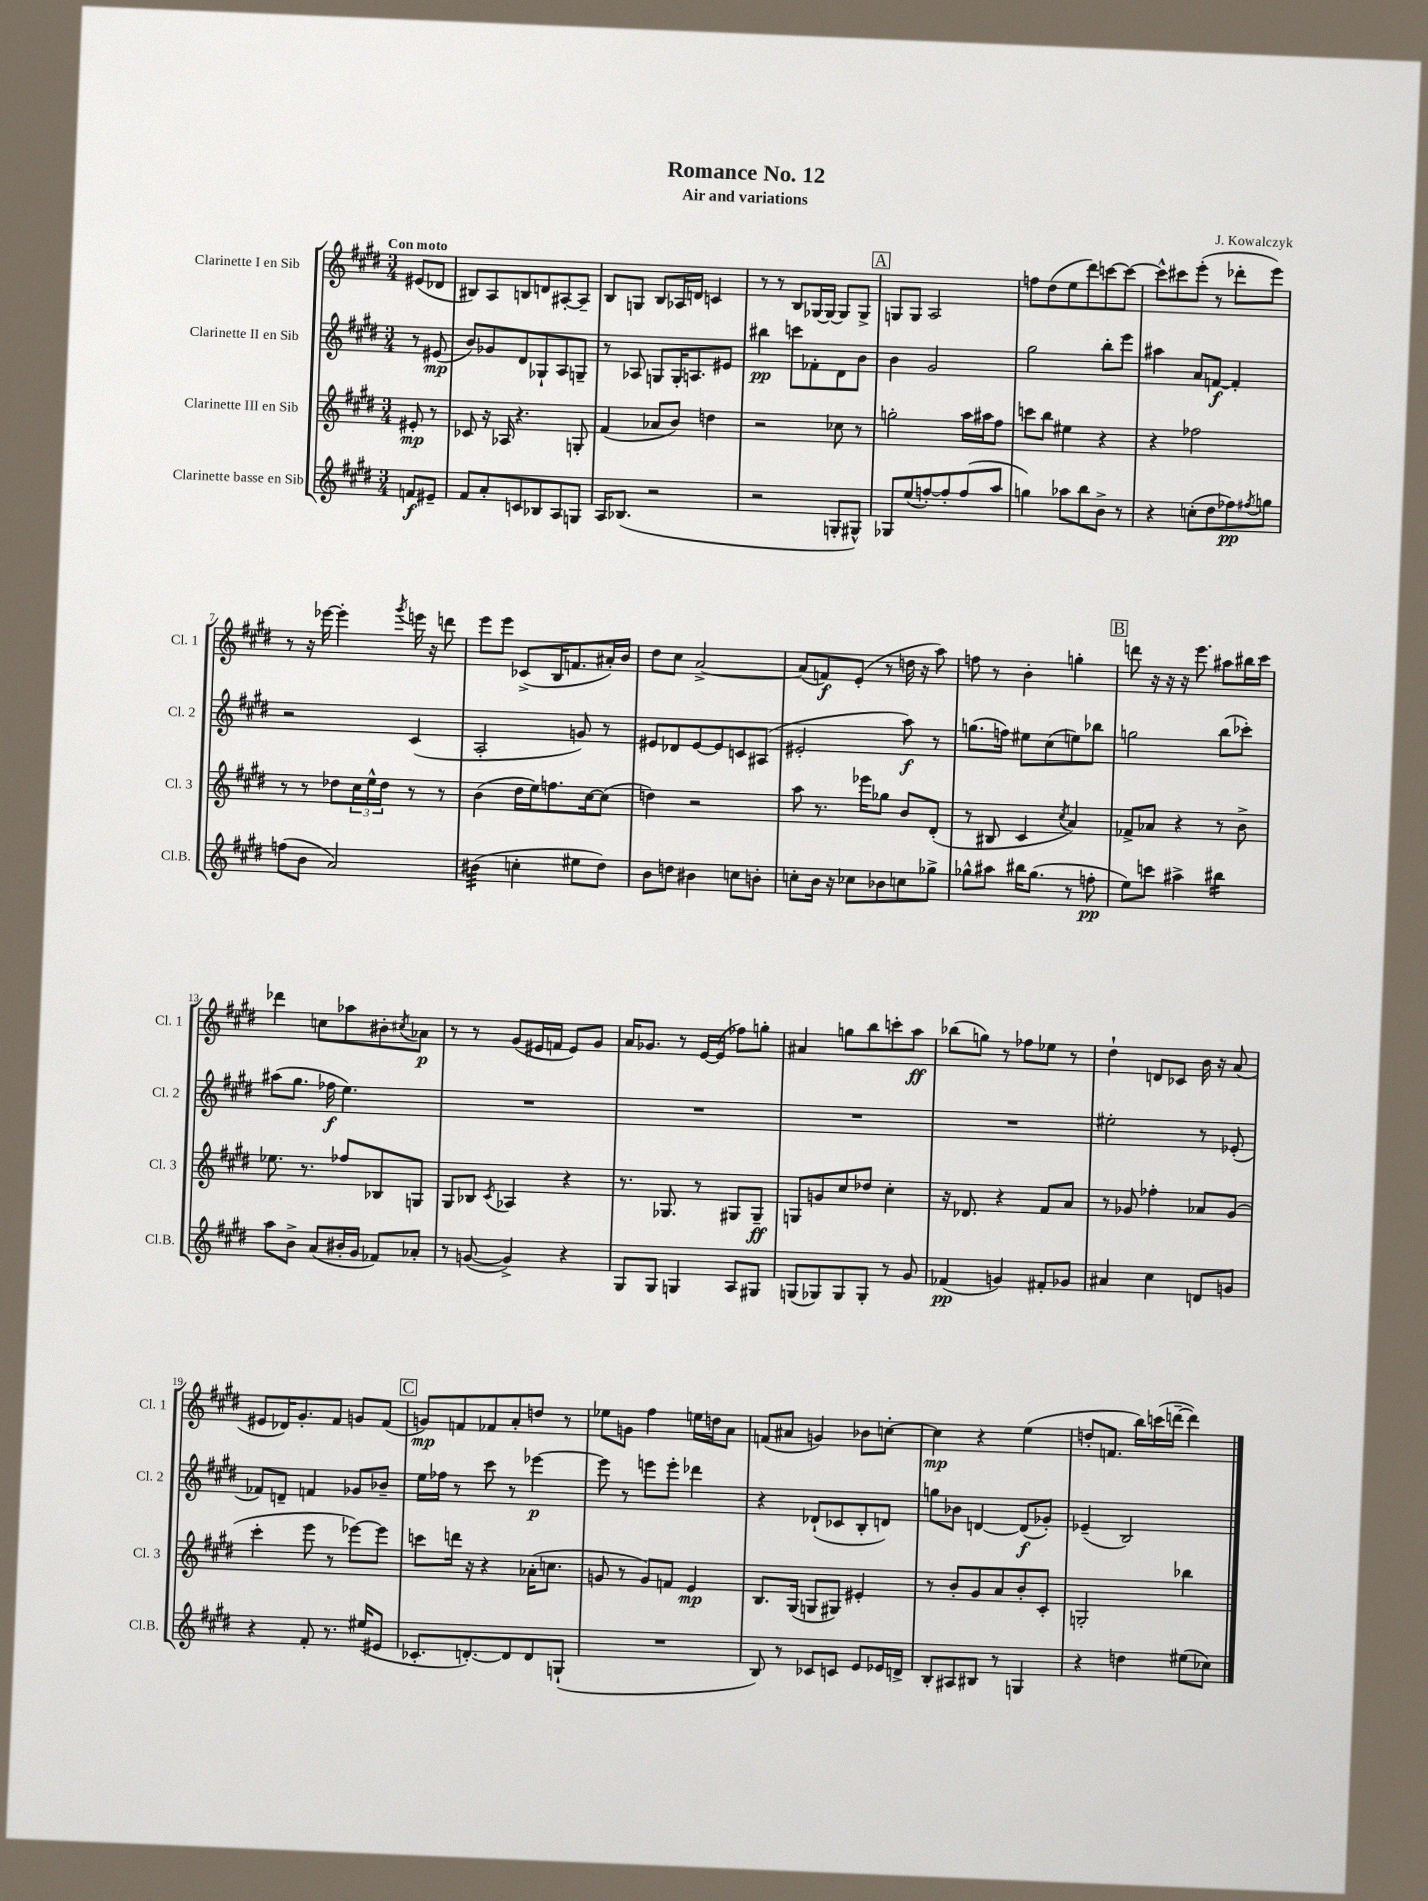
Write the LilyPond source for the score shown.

\header { title = "Romance No. 12" composer = "J. Kowalczyk" subtitle = "Air and variations" }
<<
\new StaffGroup <<
\new Staff = "s0" \with { instrumentName = "Clarinette I en Sib" shortInstrumentName = "Cl. 1" } {
    \clef treble \key e \major \numericTimeSignature \time 3/4 \partial 4 \tempo "Con moto"
    eis'8( des'8 |
    bis8) a8 b8 d'8 ais8~-. ais8-- |
    b8 g8 b8 aes16 d'16 c'4 |
    r8 r8 b8 ges16~ ges16~ ges8 ges8-> |
    \mark \markup { \box "A" } g8 g8 a2 |
    f''8 dis''8( e''8 dis'''8) c'''8~ c'''8~ |
    c'''8-^ cis'''8 e'''8-.( r8 des'''8-. e'''8) |
    r8 r16 ees'''16~ ees'''4-. \acciaccatura { gis'''8 } e'''16 r16 d'''8 |
    e'''8 e'''8 ces'8->( b16 f'8. ais'16-.) b'16 |
    dis''8 cis''8 a'2~-> |
    a'8( f'8\f) e'8-.( r8 d''16 r16 a''8) |
    f''8 r8 b'4-. g''4-. |
    \mark \markup { \box "B" } d'''8 r16 r16 r16 e'''8. ais''8 bis''16 cis'''16 |
    des'''4 c''8 aes''8 bis'8-. \acciaccatura { cis''8 } aes'8\p |
    r8 r8 gis'8( eis'16 f'16 eis'8) gis'8 |
    a'16 ges'8. r8 e'16~ e'16( fes''8) g''8-. |
    ais'4 g''8 b''8 c'''8-. a''8\ff |
    bes''8( g''8) r8 fes''8 ees''8 r8 |
    dis''4-! d'8 ces'8 b'16 r16 a'8( |
    eis'8 des'16) gis'8.-. fis'8 g'8 fis'8( |
    \mark \markup { \box "C" } g'8\mp) f'8 fes'8 a'8-. d''8 r8 |
    ees''8 g'8 fis''4 e''16 d''16 a'8 |
    f'8( ais'8 g'4) bes'8 c''8~-. |
    c''4\mp r4 e''4( |
    d''8-. f'8. b''16) c'''16( d'''16~-- d'''4) \bar "|." |
}
\new Staff = "s1" \with { instrumentName = "Clarinette II en Sib" shortInstrumentName = "Cl. 2" } {
    \clef treble \key e \major \numericTimeSignature \time 3/4 \partial 4
    r8 eis'8\mp( |
    b'8) ges'8 dis'8 ges8-! a8 g8-- |
    r8 aes8 g8 g16-. a8. eis'8 |
    bis''4\pp c'''8 fes'8-. dis'8 b'8 |
    \mark \markup { \box "A" } b'4 gis'2 |
    gis''2 b''8-. e'''8 |
    ais''4 a'8 f'8~\f f'4-. |
    r2 cis'4( |
    a2-. g'8) r8 |
    eis'8 des'8 eis'8~ eis'8 c'8 ais8( |
    eis'2-. a''8\f) r8 |
    g''8.( f''16) eis''8 cis''8( e''8) bes''8 |
    \mark \markup { \box "B" } g''2 b''8( ces'''8-.) |
    ais''8( gis''8. fes''16\f e''4.) |
    R2. |
    R2. |
    R2. |
    R2. |
    eis''2-. r8 ees'8-.( |
    fes'8) d'8-- f'4 ges'8 bes'8-- |
    \mark \markup { \box "C" } e''16 fes''16 r8 cis'''8 r8 ees'''4~\p |
    ees'''8 r8 e'''8 e'''8-. des'''4 |
    r4 des'8-!( ces'8 b8-. d'8) |
    g''8 bes'8 d'4~ d'8\f( ges'8-.) |
    ees'4--( b2) \bar "|." |
}
\new Staff = "s2" \with { instrumentName = "Clarinette III en Sib" shortInstrumentName = "Cl. 3" } {
    \clef treble \key e \major \numericTimeSignature \time 3/4 \partial 4
    eis'8-.\mp r8 |
    ces'8 r16 aes16 r4. g8-. |
    fis'4( aes'8 b'8) d''4 |
    r2 ces''8 r8 |
    \mark \markup { \box "A" } g''2-. a''16 ais''16 fis''8 |
    c'''8 b''8 eis''4 r4 |
    r4 fes''2 |
    r8 r8 des''8 \tuplet 3/2 { cis''16 e''16-^ des''16 } r8 r8 |
    b'4( dis''16 e''16) f''8. cis''16~ cis''8( |
    d''4) r2 |
    a''8 r8. ees'''16 ges''8 b'8 dis'8-.( |
    r8 bis8 cis'4 \acciaccatura { cis''8 } a'4) |
    \mark \markup { \box "B" } fes'8-> aes'8 r4 r8 b'8-> |
    ees''8. r8. fes''8 bes8 g8 |
    gis8 bes8 \acciaccatura { cis'8 } aes4 r4 |
    r8. ges8. r8 gis8 gis8--\ff |
    g8 g'8 cis''8 des''8 cis''4-. |
    r16 des'8. r4 fis'8 a'8 |
    r8 ges'8 fes''4-. aes'8 ges'8( |
    cis'''4-. e'''8 r8 ees'''8~) ees'''8 |
    \mark \markup { \box "C" } c'''8 d'''16 r16 r4 aes'16-.( c''8. |
    g'8 r8 g'8) f'8 e'4\mp |
    b8. gis16( g8 gis8) eis'4-. |
    r8 b'8-. gis'8 a'8 b'8-. cis'8-. |
    g2-. bes''4 \bar "|." |
}
\new Staff = "s3" \with { instrumentName = "Clarinette basse en Sib" shortInstrumentName = "Cl.B." } {
    \clef treble \key e \major \numericTimeSignature \time 3/4 \partial 4
    f'8\f eis'8-- |
    fis'8 a'8-. c'8 bes8 a8 g8 |
    a16 bes8.( r2 |
    r2 g8-. gis8-^) |
    \mark \markup { \box "A" } ges8 e''8( f''8~-.) f''8-. f''8( a''8 |
    g''4) aes''8 b''8 b'8-> r8 |
    r4 c''8-.( dis''8 fes''8\pp) \acciaccatura { fis''8 } g''8 |
    f''8( b'8 a'2) |
    bis'4:32( c''4-. eis''8 dis''8) |
    b'8 d''8 bis'4 c''8 b'8-. |
    c''8-. b'16 r16 ces''8 bes'8 c''8 ges''8-> |
    ges''8-^ ais''8 bis''16 ges''8.( r8 f''8-.\pp |
    \mark \markup { \box "B" } e''8) c'''8 ais''4-> bis''4:16 |
    a''8 b'8-> a'8( bis'16-. gis'16 fes'8) aes'8-. |
    r8 g'8~( g'4->) r4 |
    gis8 gis8 g4 a8 gis8 |
    g8( ges8) ges8 ges8-. r8 gis'8 |
    fes'4\pp( g'4) fis'8-. ges'8 |
    ais'4 cis''4 d'8 g'8 |
    r4 fis'8-. r8. eis''16( eis'8 |
    \mark \markup { \box "C" } ces'8.-. d'8.~-.) d'8 d'8 g8-!( |
    R2. |
    b8) r8 ces'8 c'8 e'8 ees'16 d'16-> |
    b8-. ais8 bis8 r8 g4 |
    r4 d''4 eis''8( ces''8) \bar "|." |
}
>>
>>
